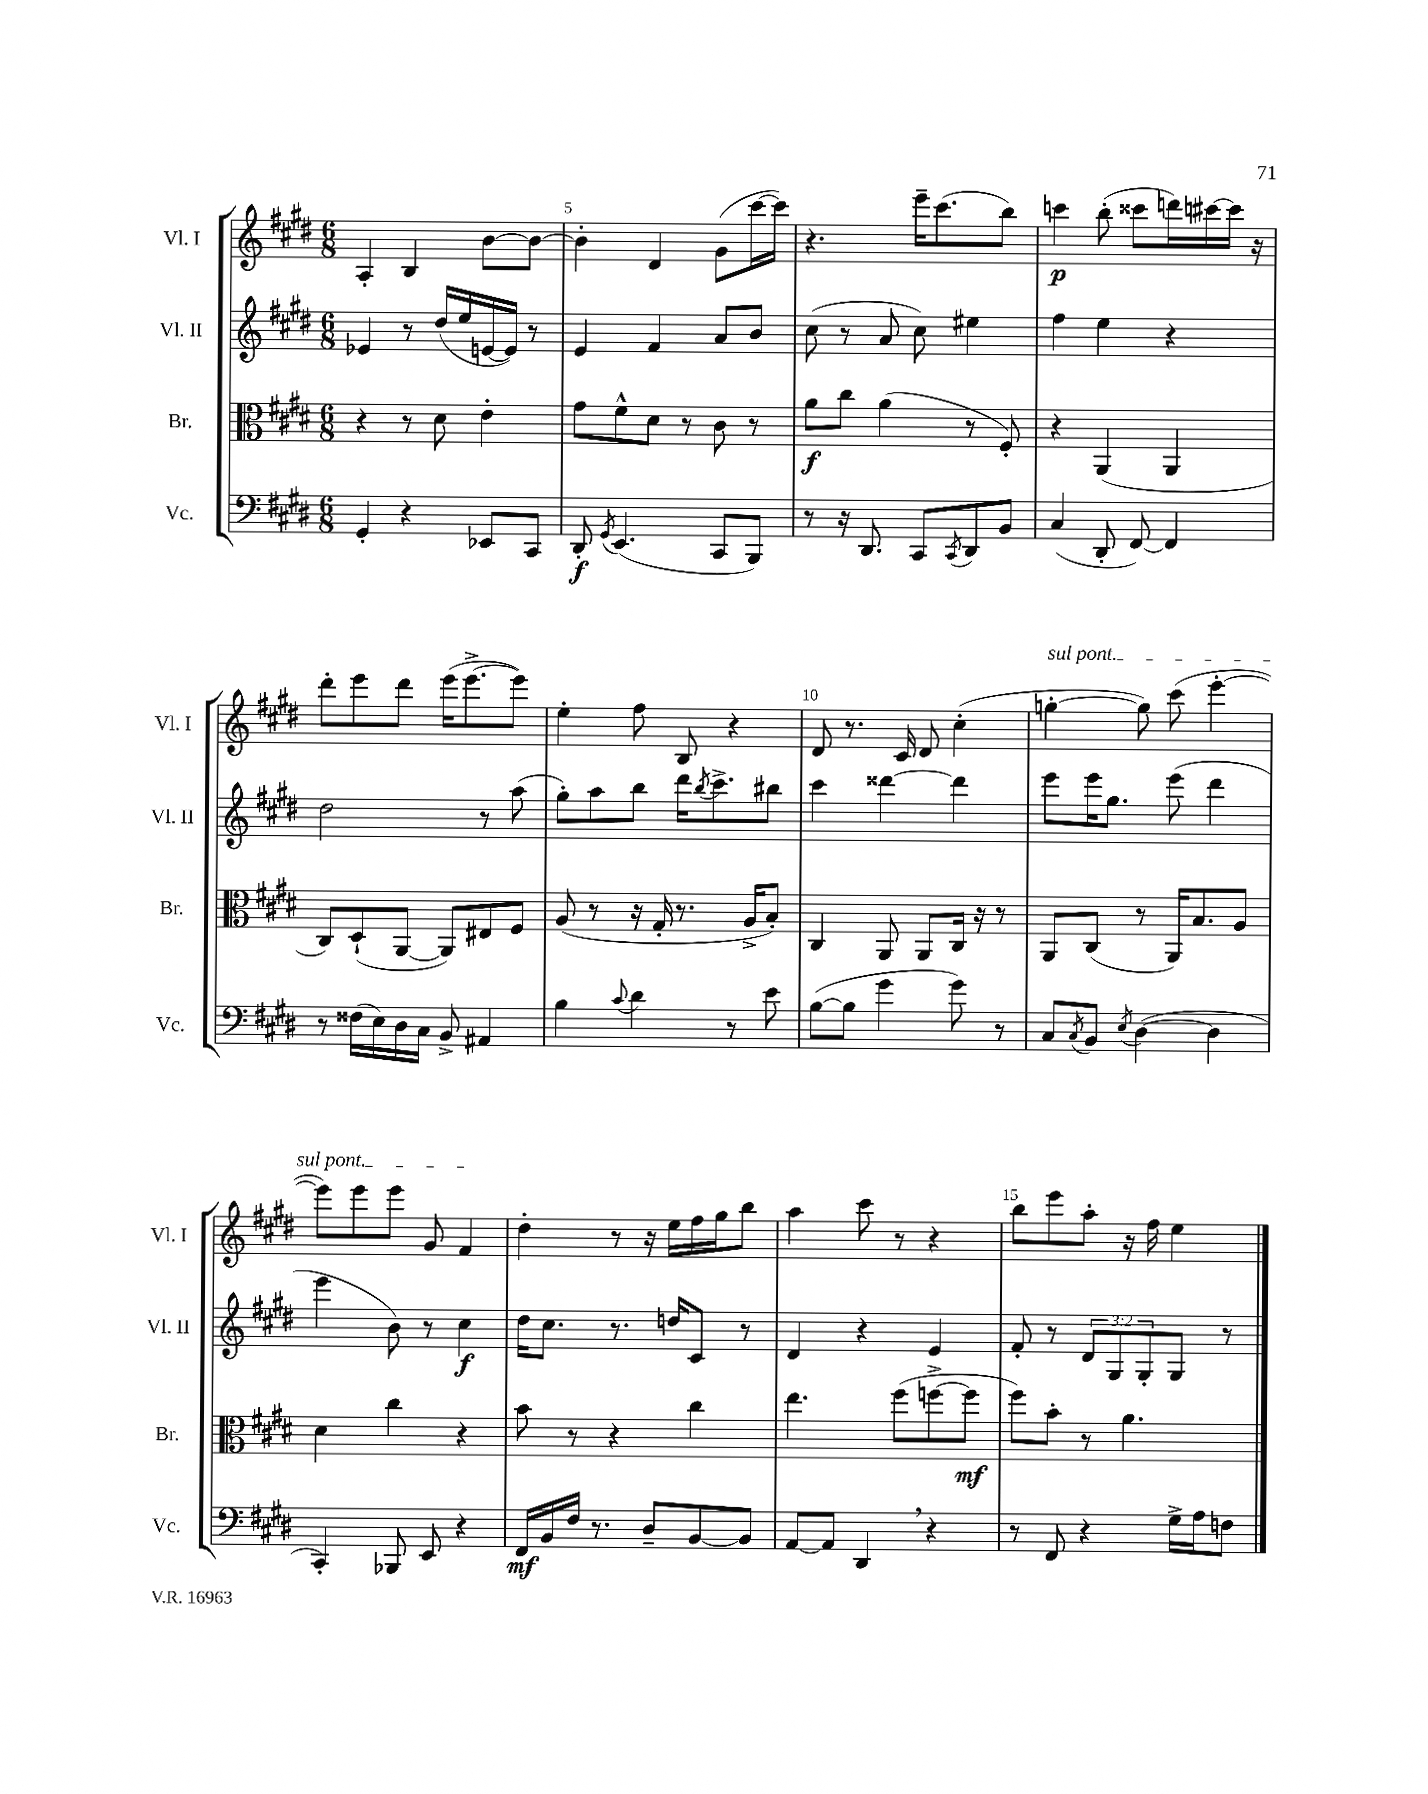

**kern	**kern	**kern	**kern
*staff4	*staff3	*staff2	*staff1
*clefF4	*clefC3	*clefG2	*clefG2
*k[f#c#g#d#]	*k[f#c#g#d#]	*k[f#c#g#d#]	*k[f#c#g#d#]
*M6/8	*M6/8	*M6/8	*M6/8
4GG#'	4r	4e-	4A'
4r	8r	8r	4B
.	8d#	(16dd#	.
.	.	16ee	.
8EE-	4e'	[16e	[8b
.	.	16e])	.
8CC#	.	8r	8b_
=	=	=	=
8DD#'	8g#	4e	4b']
8qGG#	.	.	.
(4.EE	8f#^^	.	.
.	8d#	4f#	4d#
.	8r	.	.
8CC#	8c#	8a	(8g#
8BBB)	8r	8b	[16ccc#
.	.	.	16ccc#])
=	=	=	=
8r	8a	(8cc#	4.r
16r	8cc#	8r	.
8.DD#	.	.	.
.	(4a	8a	.
8CC#	.	8cc#)	16eee~
.	.	.	(8.ccc#
8qCC#	.	.	.
8DD#	8r	4ee#	.
8BB	8F#')	.	8bb)
=	=	=	=
(4C#	4r	4ff#	4ccc
8DD#'	(4AA	4ee	(8bb'
[8FF#)	.	.	8ccc##
4FF#]	4AA	4r	16ddd)
.	.	.	[16ccc#
.	.	.	16ccc#]
.	.	.	16r
=	=	=	=
8r	8C#)	2dd#	8ddd#'
(16F##	(8D#`	.	8eee
16E)	.	.	.
16D#	[8AA	.	8ddd#
16C#	.	.	.
8BB^	8AA])	.	(16eee
.	.	.	[8.eee^
4AA#	8E#	8r	.
.	8F#	(8aa	8eee])
=	=	=	=
4B	(8A	8gg#')	4ee'
.	8r	8aa	.
8qqc#	.	.	.
4d#	16r	8bb	8ff#
.	16G#'	.	.
.	8.r	16ddd#	8B
.	.	8qbb	.
.	.	8.ccc#^	.
8r	.	.	4r
.	16A^	.	.
8e	8B')	8bb#	.
=	=	=	=
([8B	4C#	4ccc#	8d#
8B]	.	.	8.r
4g#	8AA	[4ddd##	.
.	.	.	16c#
.	8AA	.	8d#
8g#)	16C#	4ddd##]	(4cc#'
.	16r	.	.
8r	8r	.	.
=	=	=	=
8C#	8AA	8eee	[4gg'
8qC#	.	.	.
8BB	(8C#	16eee	.
.	.	8.gg#	.
8qE	.	.	.
([4D#	8r	.	8gg])
.	16AA)	(8eee	(8ccc#
.	8.B	.	.
4D#]	.	4ddd#	[4eee'
.	8A	.	.
=	=	=	=
4CC#')	4d#	4eee	8eee])
.	.	.	8eee
8BBB-	4cc#	8b)	8eee
8EE	.	8r	8g#
4r	4r	4cc#	4f#
=	=	=	=
16FF#	8b	16dd#	4dd#'
16BB	.	8.cc#	.
16F#	8r	.	.
8.r	.	.	.
.	4r	8.r	8r
8D#~	.	.	16r
.	.	16dd	16ee
[8BB	4cc#	8c#	16ff#
.	.	.	16gg#
8BB]	.	8r	8bb
=	=	=	=
[8AA	4.ee	4d#	4aa
8AA]	.	.	.
4DD#	.	4r	8ccc#
.	(8ff#	.	8r
4r	[8ff^	4e	4r
.	8ff]	.	.
=	=	=	=
8r	8ff#)	8f#'	8bb
8FF#	8b'	8r	8eee
4r	8r	12d#	8aa'
.	.	12G#	.
.	4.a	.	16r
.	.	12G#'	.
.	.	.	16ff#
16G#^	.	8G#	4ee
16A	.	.	.
8F	.	8r	.
==	==	==	==
*-	*-	*-	*-
